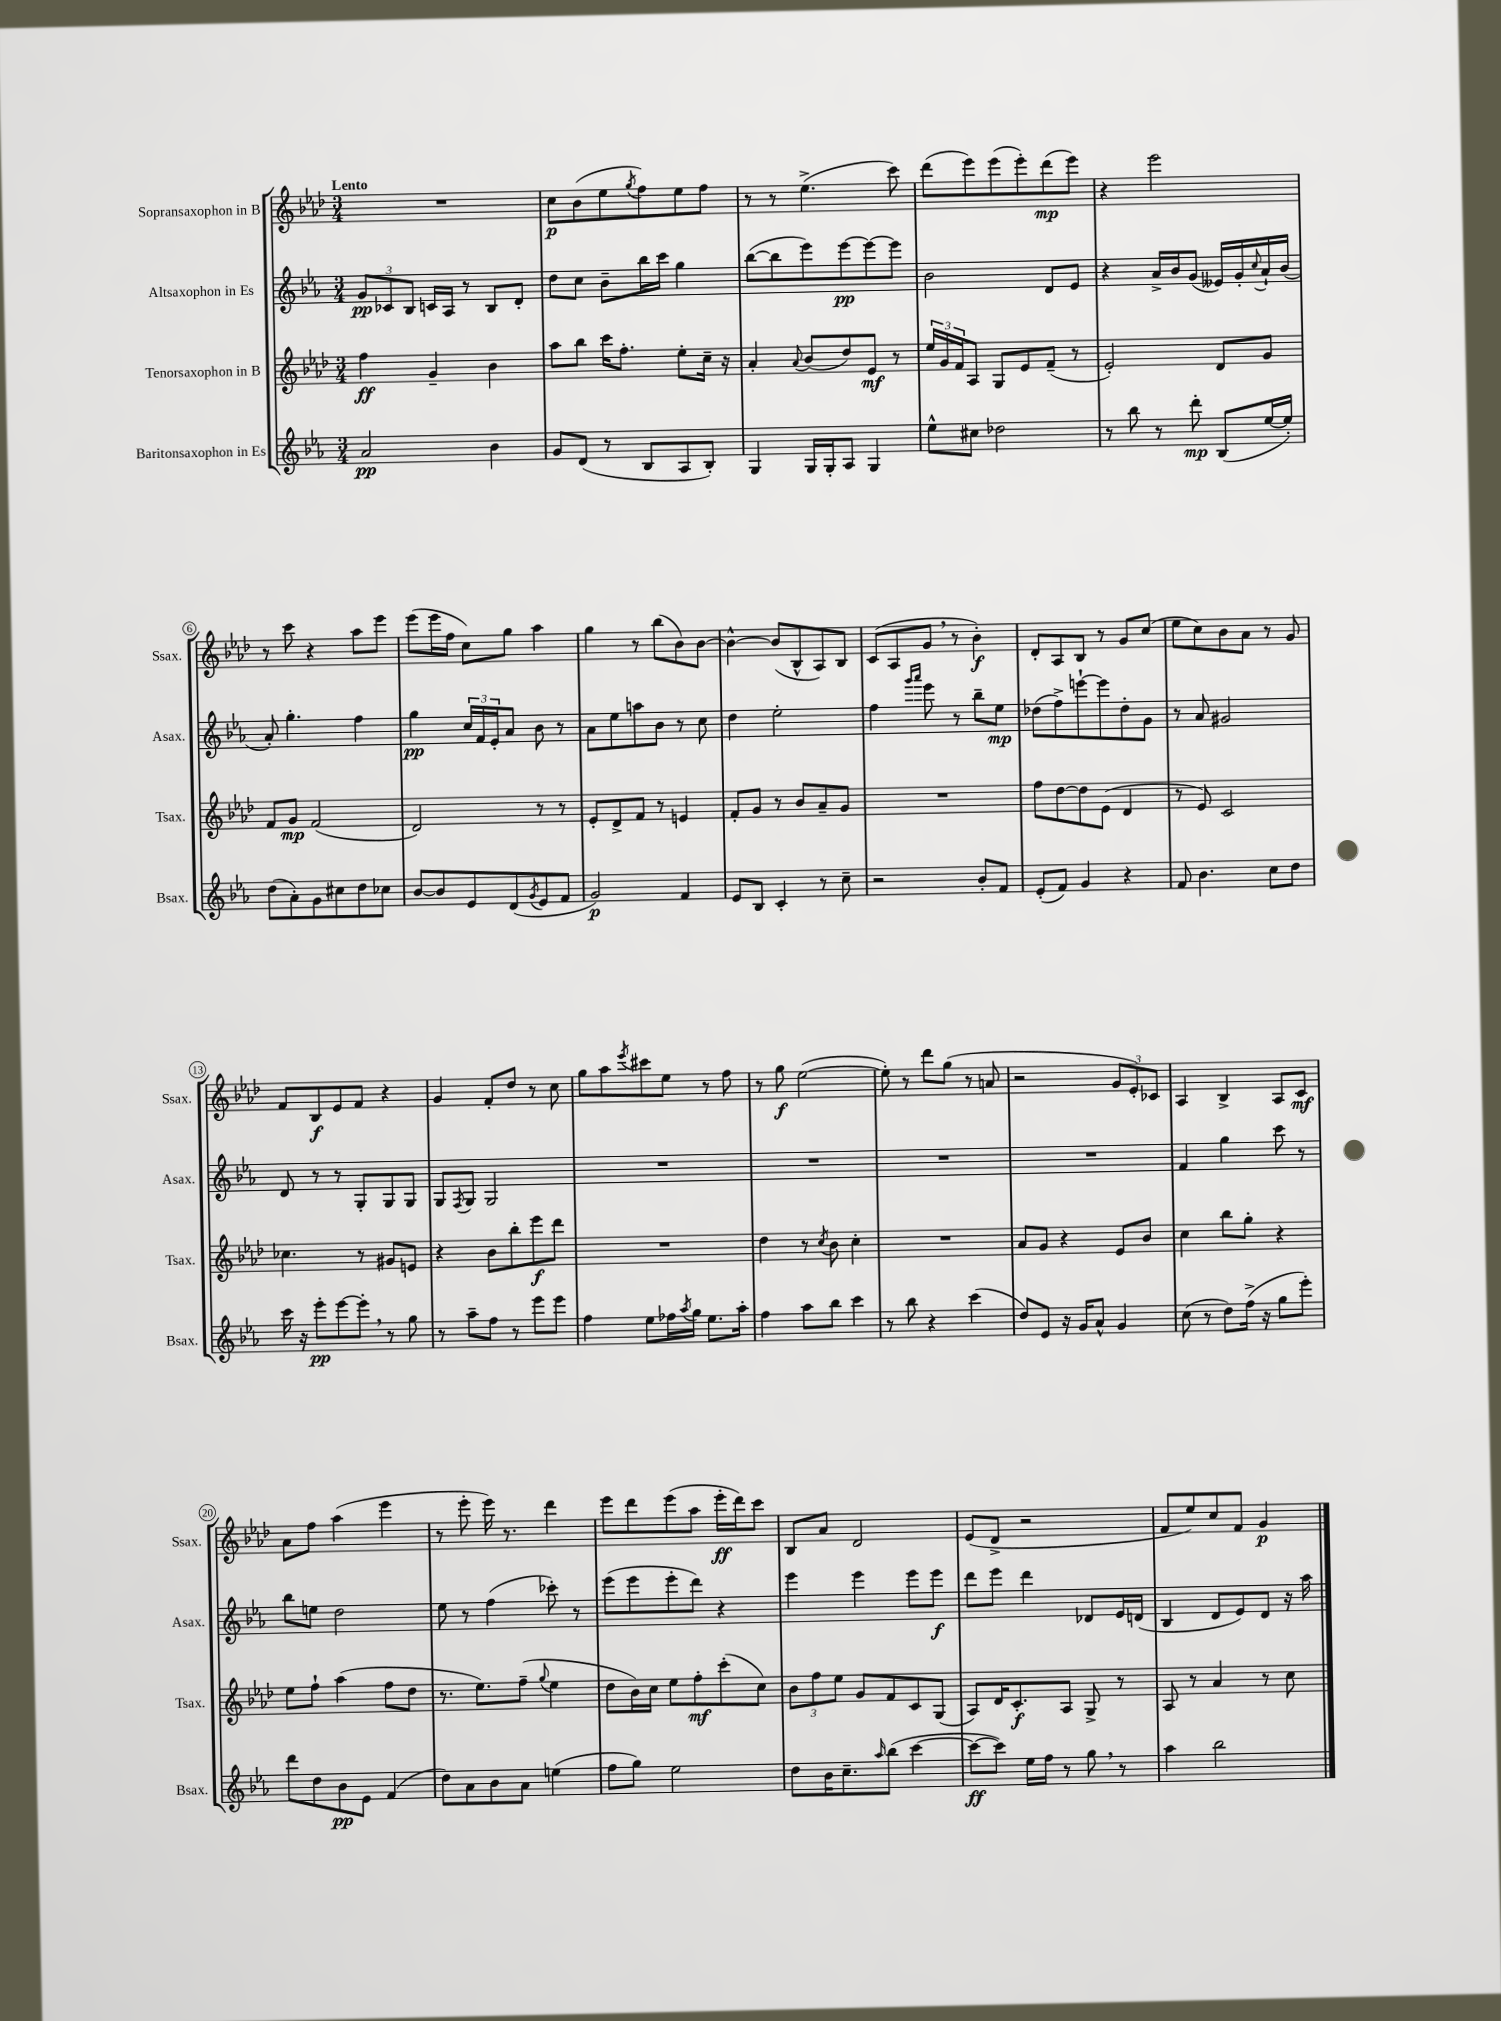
<<
\new StaffGroup <<
\new Staff = "s0" \with { instrumentName = "Sopransaxophon in B" shortInstrumentName = "Ssax." } {
    \clef treble \key aes \major \numericTimeSignature \time 3/4 \tempo "Lento"
    R2. |
    c''8\p bes'8( ees''8 \acciaccatura { g''8 } f''8) ees''8 f''8 |
    r8 r8 ees''4.->( c'''8) |
    des'''8( ees'''8) ees'''8( ees'''8-.) des'''8\mp( ees'''8) |
    r4 ees'''2 |
    r8 c'''8 r4 aes''8 ees'''8 |
    ees'''8( ees'''16 f''16 c''8) g''8 aes''4 |
    g''4 r8 bes''8( bes'8) bes'8~ |
    bes'4~-^ bes'8( bes8-^ aes8) bes8 |
    c'8( aes8 g'8 \breathe r8 bes'4-.\f) |
    des'8-. aes8 bes8 r8 g'8 c''8( |
    ees''8 c''8) bes'8 aes'8 r8 g'8 |
    f'8 bes8\f ees'8 f'8 r4 |
    g'4 f'8-. des''8 r8 c''8 |
    g''8 aes''8 \acciaccatura { ees'''8 } cis'''8 ees''8 r8 f''8 |
    r8 g''8\f ees''2~( |
    ees''8-.) r8 des'''8 g''8( r8 a'8 |
    r2 \tuplet 3/2 { g'8 ees'8-.) ces'8 } |
    aes4 bes4-> aes8 c'8\mf |
    aes'8 f''8 aes''4( ees'''4 |
    r8 ees'''8-. ees'''16) r8. des'''4 |
    ees'''8 des'''8 ees'''8( aes''8 ees'''16-.\ff des'''16) c'''8 |
    bes8 aes'8 des'2 |
    ees'8( des'8-> r2 |
    f'8 ees''8) c''8 f'8 g'4\p \bar "|." |
}
\new Staff = "s1" \with { instrumentName = "Altsaxophon in Es" shortInstrumentName = "Asax." } {
    \clef treble \key ees \major \numericTimeSignature \time 3/4
    \tuplet 3/2 { g'8\pp ces'8 bes8 } c'16 aes16 r8 bes8 d'8-. |
    d''8 c''8 bes'8-- bes''16 c'''16 g''4 |
    bes''8~( bes''8 ees'''8) ees'''8~\pp ees'''8~ ees'''8 |
    bes'2 d'8 ees'8 |
    r4 aes'16-> bes'16 g'8( eeses'16) g'16-. \appoggiatura { c''8 } aes'16-! bes'16( |
    aes'8-.) g''4.-. f''4 |
    g''4\pp \tuplet 3/2 { c''16 f'16 ees'16-. } aes'8 bes'8 r8 |
    aes'8 ees''8 a''8 bes'8 r8 c''8 |
    d''4 ees''2-. |
    f''4 \grace { g'''16 aes'''16 } ees'''8 r8 bes''8-- ees''8\mp |
    des''8( f''8->) e'''8~-! e'''8 des''8-. g'8 |
    r8 aes'8 gis'2 |
    d'8 r8 r8 g8-. g8 g8 |
    g8 \acciaccatura { f8 } g8 g2 |
    R2. |
    R2. |
    R2. |
    R2. |
    f'4 g''4 c'''8 r8 |
    bes''8 e''8 d''2 |
    ees''8 r8 f''4( ces'''8-.) r8 |
    ees'''8( ees'''8 ees'''8-. d'''8) r4 |
    ees'''4 ees'''4 ees'''8 ees'''8\f |
    d'''8 ees'''8 d'''4 des'8 ees'16 d'16( |
    bes4 d'8 ees'8) d'8 r16 aes''16 \bar "|." |
}
\new Staff = "s2" \with { instrumentName = "Tenorsaxophon in B" shortInstrumentName = "Tsax." } {
    \clef treble \key aes \major \numericTimeSignature \time 3/4
    f''4\ff g'4-- bes'4 |
    aes''8 bes''8 c'''16 f''8.-. ees''8-. c''16-- r16 |
    aes'4-. \appoggiatura { aes'8 } bes'8( des''8) ees'8\mf r8 |
    \tuplet 3/2 { ees''16 g'16 f'16 } aes8 g8 ees'8 f'8--( r8 |
    ees'2-.) des'8 g'8 |
    f'8 g'8\mp f'2( |
    des'2) r8 r8 |
    ees'8-. des'8-> f'8 r8 e'4 |
    f'8-. g'8 r8 bes'8 aes'8-- g'8 |
    R2. |
    f''8 des''8~ des''8 ees'8( des'4 |
    r8 ees'8) c'2 |
    ces''4. r8 gis'8 e'8 |
    r4 bes'8 bes''8-. ees'''8\f des'''8 |
    R2. |
    des''4 r8 \acciaccatura { c''8 } bes'8 c''4-. |
    R2. |
    aes'8 g'8 r4 ees'8 bes'8 |
    c''4 bes''8 g''8-. r4 |
    ees''8 f''8-! aes''4( f''8 des''8 |
    r8. ees''8.) f''8--( \appoggiatura { g''8 } ees''4 |
    des''8 bes'16) c''16 ees''8 f''8-.\mf c'''8-.( c''8) |
    \tuplet 3/2 { bes'8 f''8 ees''8 } g'8 f'8 c'8 g8( |
    aes8) des'16 c'8.-.\f aes8 g8-> r8 |
    aes8 r8 aes'4 r8 c''8 \bar "|." |
}
\new Staff = "s3" \with { instrumentName = "Baritonsaxophon in Es" shortInstrumentName = "Bsax." } {
    \clef treble \key ees \major \numericTimeSignature \time 3/4
    aes'2\pp bes'4 |
    g'8 d'8( r8 bes8 aes8 bes8-.) |
    g4 g16 g16-. aes8 g4 |
    ees''8-^ cis''8 des''2 |
    r8 bes''8 r8 d'''8-.\mp bes8( ees''16~ ees''16-.) |
    d''8( aes'8-.) g'8 cis''8 d''8 ces''8 |
    bes'8~ bes'8 ees'8 d'8( \acciaccatura { g'8 } ees'8 f'8 |
    g'2\p) f'4 |
    ees'8 bes8 c'4-. r8 c''8-- |
    r2 bes'8-. f'8 |
    ees'8-.( f'8) g'4 r4 |
    f'8 bes'4. c''8 d''8 |
    c'''16 r16 ees'''8-.\pp ees'''8~ ees'''8-. \breathe r8 g''8 |
    r8 aes''8-- f''8 r8 ees'''8 ees'''8 |
    f''4 ees''8 fes''16 \acciaccatura { aes''8 } g''16 ees''8. aes''16-. |
    f''4 aes''8 bes''8 c'''4 |
    r8 bes''8 r4 c'''4( |
    d''8) ees'8 r16 g'16 aes'8-^ g'4 |
    c''8( r8 d''8) f''16->( r16 g''8 ees'''8-.) |
    d'''8 d''8 bes'8\pp ees'8 f'4( |
    d''8) aes'8 bes'8 aes'8 e''4( |
    f''8 g''8) ees''2 |
    d''8 bes'16 c''8.-- \grace { aes''16 } bes''8( c'''4~ |
    c'''8~\ff c'''8) ees''16 f''16 r8 g''8 \breathe r8 |
    aes''4 bes''2 \bar "|." |
}
>>
>>
\layout { \context { \Score \override BarNumber.stencil = #(make-stencil-circler 0.1 0.3 ly:text-interface::print) } }
